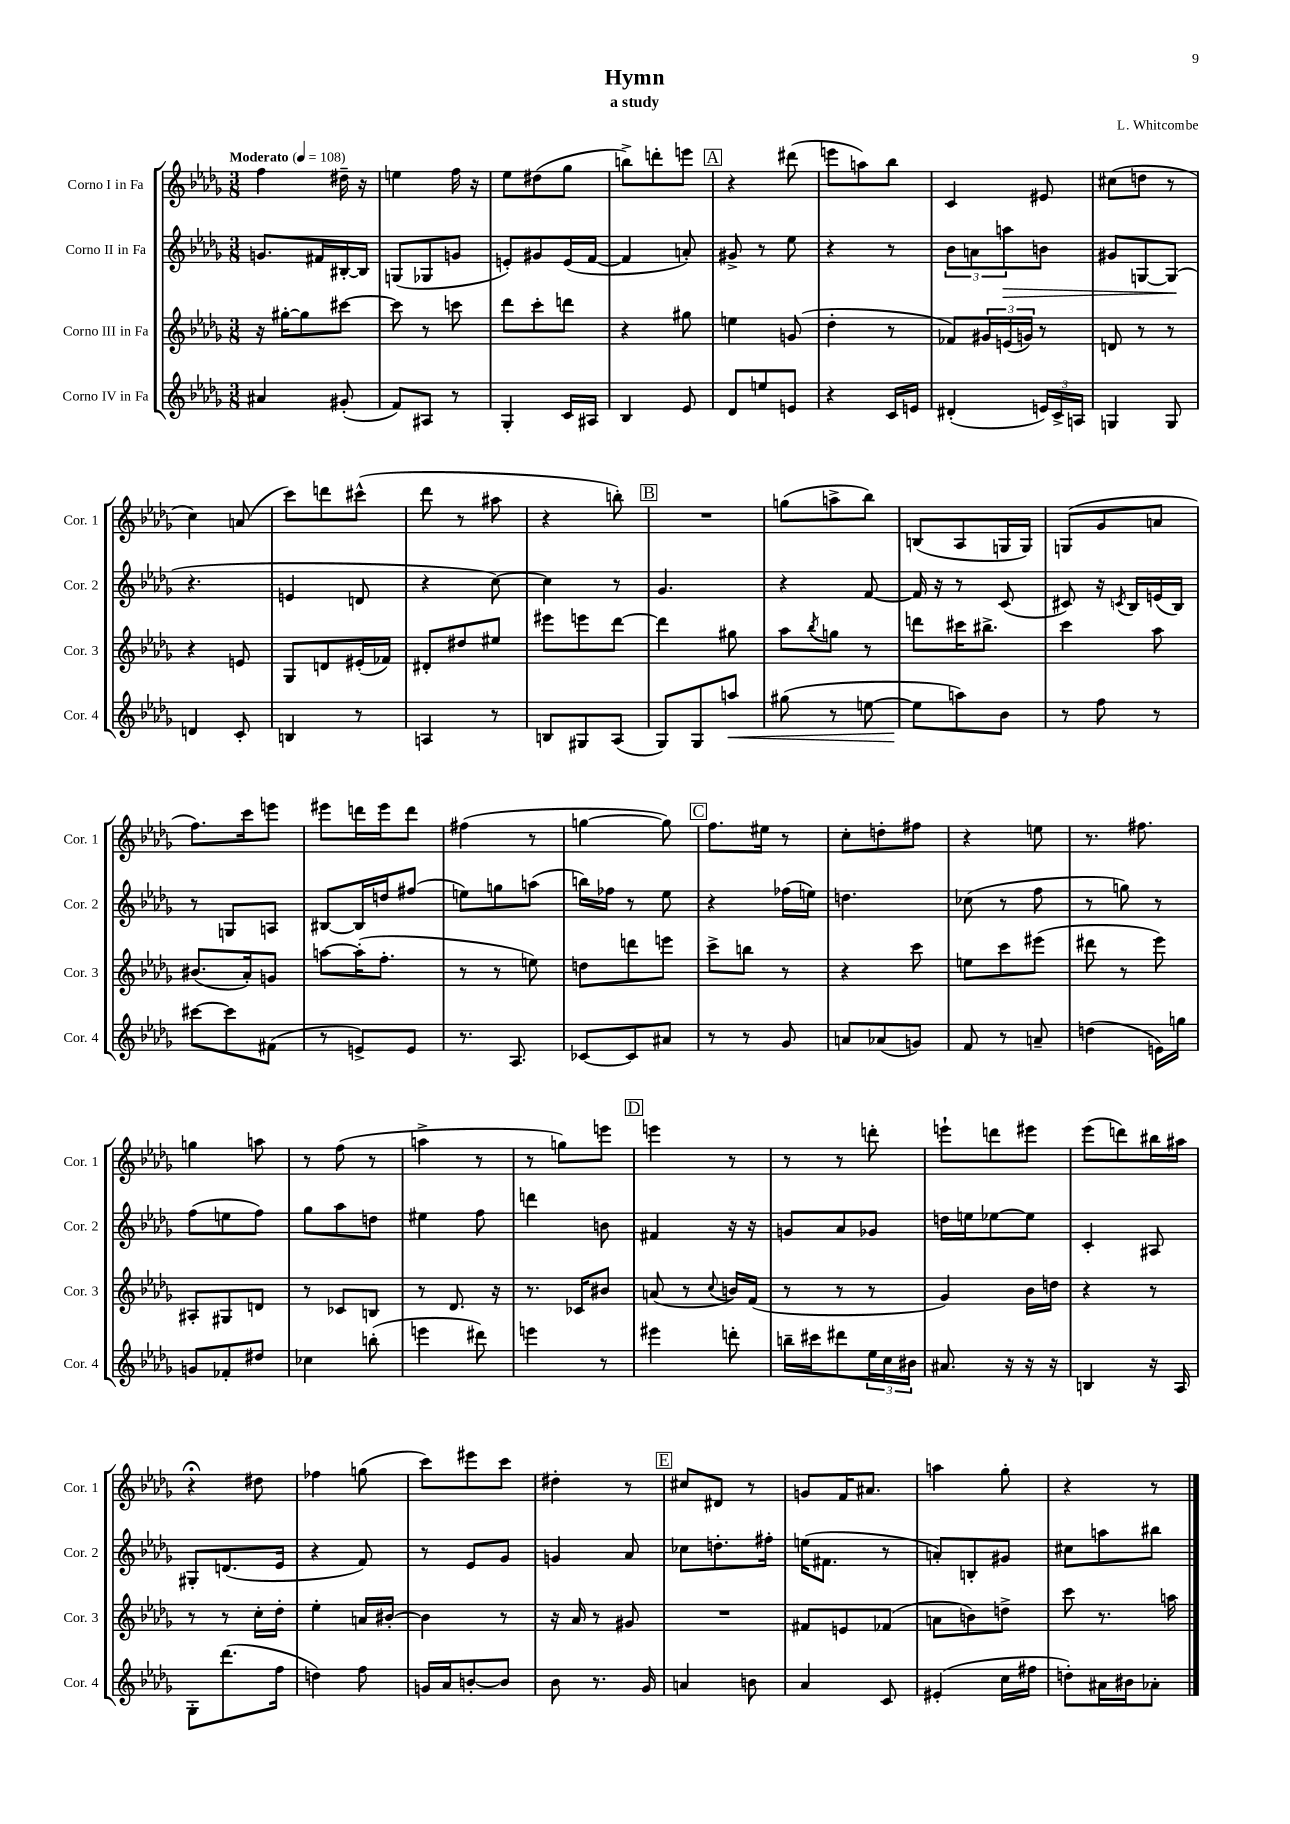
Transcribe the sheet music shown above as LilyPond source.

\header { title = "Hymn" composer = "L. Whitcombe" subtitle = "a study" }
<<
\new StaffGroup <<
\new Staff = "s0" \with { instrumentName = "Corno I in Fa" shortInstrumentName = "Cor. 1" } {
    \clef treble \key des \major \numericTimeSignature \time 3/8 \tempo "Moderato" 4 = 108
    f''4 dis''16-- r16 |
    e''4 f''16 r16 |
    ees''8 dis''8( ges''8 |
    b''8->) d'''8-. e'''8 |
    \mark \markup { \box "A" } r4 dis'''8( |
    e'''8 a''8) bes''8 |
    c'4 eis'8 |
    cis''8( d''8 r8 |
    c''4) a'8( |
    c'''8) d'''8 cis'''8-^( |
    des'''8 r8 ais''8 |
    r4 b''8-.) |
    \mark \markup { \box "B" } R4. |
    g''8( a''8-> bes''8) |
    b8( aes8 g16 g16) |
    g8( ges'8 a'8 |
    f''8.) c'''16 e'''8 |
    eis'''8 d'''16 eis'''16 d'''8 |
    fis''4( r8 |
    g''4~ g''8) |
    \mark \markup { \box "C" } f''8. eis''16 r8 |
    c''8-. d''8-. fis''8 |
    r4 e''8 |
    r8. fis''8. |
    g''4 a''8 |
    r8 f''8( r8 |
    a''4-> r8 |
    r8 g''8) e'''8 |
    \mark \markup { \box "D" } e'''4 r8 |
    r8 r8 d'''8-. |
    e'''8-! d'''8 eis'''8 |
    ees'''8( d'''8) bis''16 ais''16 |
    r4\fermata dis''8 |
    fes''4 g''8( |
    c'''8) eis'''8 c'''8 |
    dis''4-. r8 |
    \mark \markup { \box "E" } cis''8 dis'8 r8 |
    g'8 f'16 ais'8. |
    a''4 ges''8-. |
    r4 r8 \bar "|." |
}
\new Staff = "s1" \with { instrumentName = "Corno II in Fa" shortInstrumentName = "Cor. 2" } {
    \clef treble \key des \major \numericTimeSignature \time 3/8
    g'8. fis'16 bis16~-. bis16 |
    g8( ges8 g'8 |
    e'8-.) gis'8 e'16( f'16~ |
    f'4 a'8-.) |
    \mark \markup { \box "A" } gis'8-> r8 ees''8 |
    r4 r8 |
    \tuplet 3/2 { bes'8 a'8 a''8\> } b'8 |
    gis'8 g8~ g8\!( |
    r4. |
    e'4 d'8 |
    r4 c''8~) |
    c''4 r8 |
    \mark \markup { \box "B" } ges'4. |
    r4 f'8~ |
    f'16 r16 r8 c'8( |
    cis'8) r16 \acciaccatura { c'8 } bes16 e'16( bes16) |
    r8 g8 a8 |
    bis8~ bis16 d''16 fis''8( |
    e''8) g''8 a''8( |
    b''16) fes''16 r8 ees''8 |
    \mark \markup { \box "C" } r4 fes''16( e''16) |
    d''4. |
    ces''8( r8 f''8 |
    r8 g''8) r8 |
    f''8( e''8 f''8) |
    ges''8 aes''8 d''8 |
    eis''4 f''8 |
    d'''4 b'8 |
    \mark \markup { \box "D" } fis'4 r16 r16 |
    g'8 aes'8 ges'8 |
    d''16 e''16 ees''8~ ees''8 |
    c'4-. ais8 |
    gis8-. d'8.( ees'16 |
    r4 f'8) |
    r8 ees'8 ges'8 |
    g'4 aes'8 |
    \mark \markup { \box "E" } ces''8 d''8.-. fis''16-. |
    e''16( fis'8. r8 |
    a'8-.) b8-. gis'8 |
    cis''8 a''8 bis''8 \bar "|." |
}
\new Staff = "s2" \with { instrumentName = "Corno III in Fa" shortInstrumentName = "Cor. 3" } {
    \clef treble \key des \major \numericTimeSignature \time 3/8
    r16 gis''16~-. gis''8 cis'''8~ |
    cis'''8 r8 c'''8 |
    des'''8 c'''8-. d'''8 |
    r4 gis''8 |
    \mark \markup { \box "A" } e''4 g'8( |
    des''4-. r8 |
    fes'8) \tuplet 3/2 { gis'16 e'16( g'16) } r8 |
    d'8 r8 r8 |
    r4 e'8 |
    ges8 d'8 eis'16-.( fes'16) |
    dis'8-. dis''8 eis''8 |
    eis'''8 e'''8 des'''8~ |
    \mark \markup { \box "B" } des'''4 gis''8 |
    aes''8 \acciaccatura { bes''8 } g''8 r8 |
    d'''8 cis'''16 bis''8.-> |
    c'''4 aes''8 |
    bis'8.( aes'16-.) g'8 |
    a''8~ a''16-.( f''8.-. |
    r8 r8 e''8) |
    d''8 d'''8 e'''8 |
    \mark \markup { \box "C" } c'''8-> b''8 r8 |
    r4 c'''8 |
    e''8 c'''8 eis'''8( |
    dis'''8 r8 ees'''8) |
    ais8-. gis8 d'8 |
    r8 ces'8 b8 |
    r8 des'8. r16 |
    r8. ces'16 bis'8 |
    \mark \markup { \box "D" } a'8( r8 \appoggiatura { c''8 } b'16) f'16( |
    r8 r8 r8 |
    ges'4) bes'16 d''16 |
    r4 r8 |
    r8 r8 c''16-. des''16-. |
    ees''4-. a'16 bis'16~-. |
    bis'4 r8 |
    r16 aes'16 r8 gis'8 |
    \mark \markup { \box "E" } R4. |
    fis'8 e'8 fes'8( |
    a'8 b'8) d''8-> |
    c'''8 r8. a''16 \bar "|." |
}
\new Staff = "s3" \with { instrumentName = "Corno IV in Fa" shortInstrumentName = "Cor. 4" } {
    \clef treble \key des \major \numericTimeSignature \time 3/8
    ais'4 gis'8-.( |
    f'8) ais8 r8 |
    ges4-. c'16 ais16 |
    bes4 ees'8 |
    \mark \markup { \box "A" } des'8 e''8 e'8 |
    r4 c'16 e'16 |
    dis'4-.( \tuplet 3/2 { e'16) c'16-> a16 } |
    g4 g8 |
    d'4 c'8-. |
    b4 r8 |
    a4 r8 |
    b8 gis8 aes8( |
    \mark \markup { \box "B" } ges8) ges8 a''8\< |
    gis''8( r8 e''8~ |
    e''8\! a''8) bes'8 |
    r8 f''8 r8 |
    cis'''8~ cis'''8 fis'8( |
    r8 e'8->) e'8 |
    r8. aes8. |
    ces'8~ ces'8 ais'8 |
    \mark \markup { \box "C" } r8 r8 ges'8 |
    a'8 aes'8( g'8) |
    f'8 r8 a'8-- |
    d''4( e'16) g''16 |
    g'8 fes'8-. dis''8 |
    ces''4 b''8-.( |
    e'''4 dis'''8) |
    e'''4 r8 |
    \mark \markup { \box "D" } eis'''4 d'''8-. |
    b''16-- cis'''16 dis'''8 \tuplet 3/2 { ees''16 c''16 bis'16 } |
    ais'8. r16 r16 r16 |
    b4 r16 aes16 |
    ges8-. des'''8.( f''16 |
    d''4) f''8 |
    g'16 aes'16 b'8~-. b'8 |
    bes'8 r8. ges'16 |
    \mark \markup { \box "E" } a'4 b'8 |
    aes'4 c'8 |
    eis'4-.( c''16 fis''16 |
    d''8-.) ais'16 bis'16 aes'8-. \bar "|." |
}
>>
>>
\layout { \context { \Score \remove "Bar_number_engraver" } }
